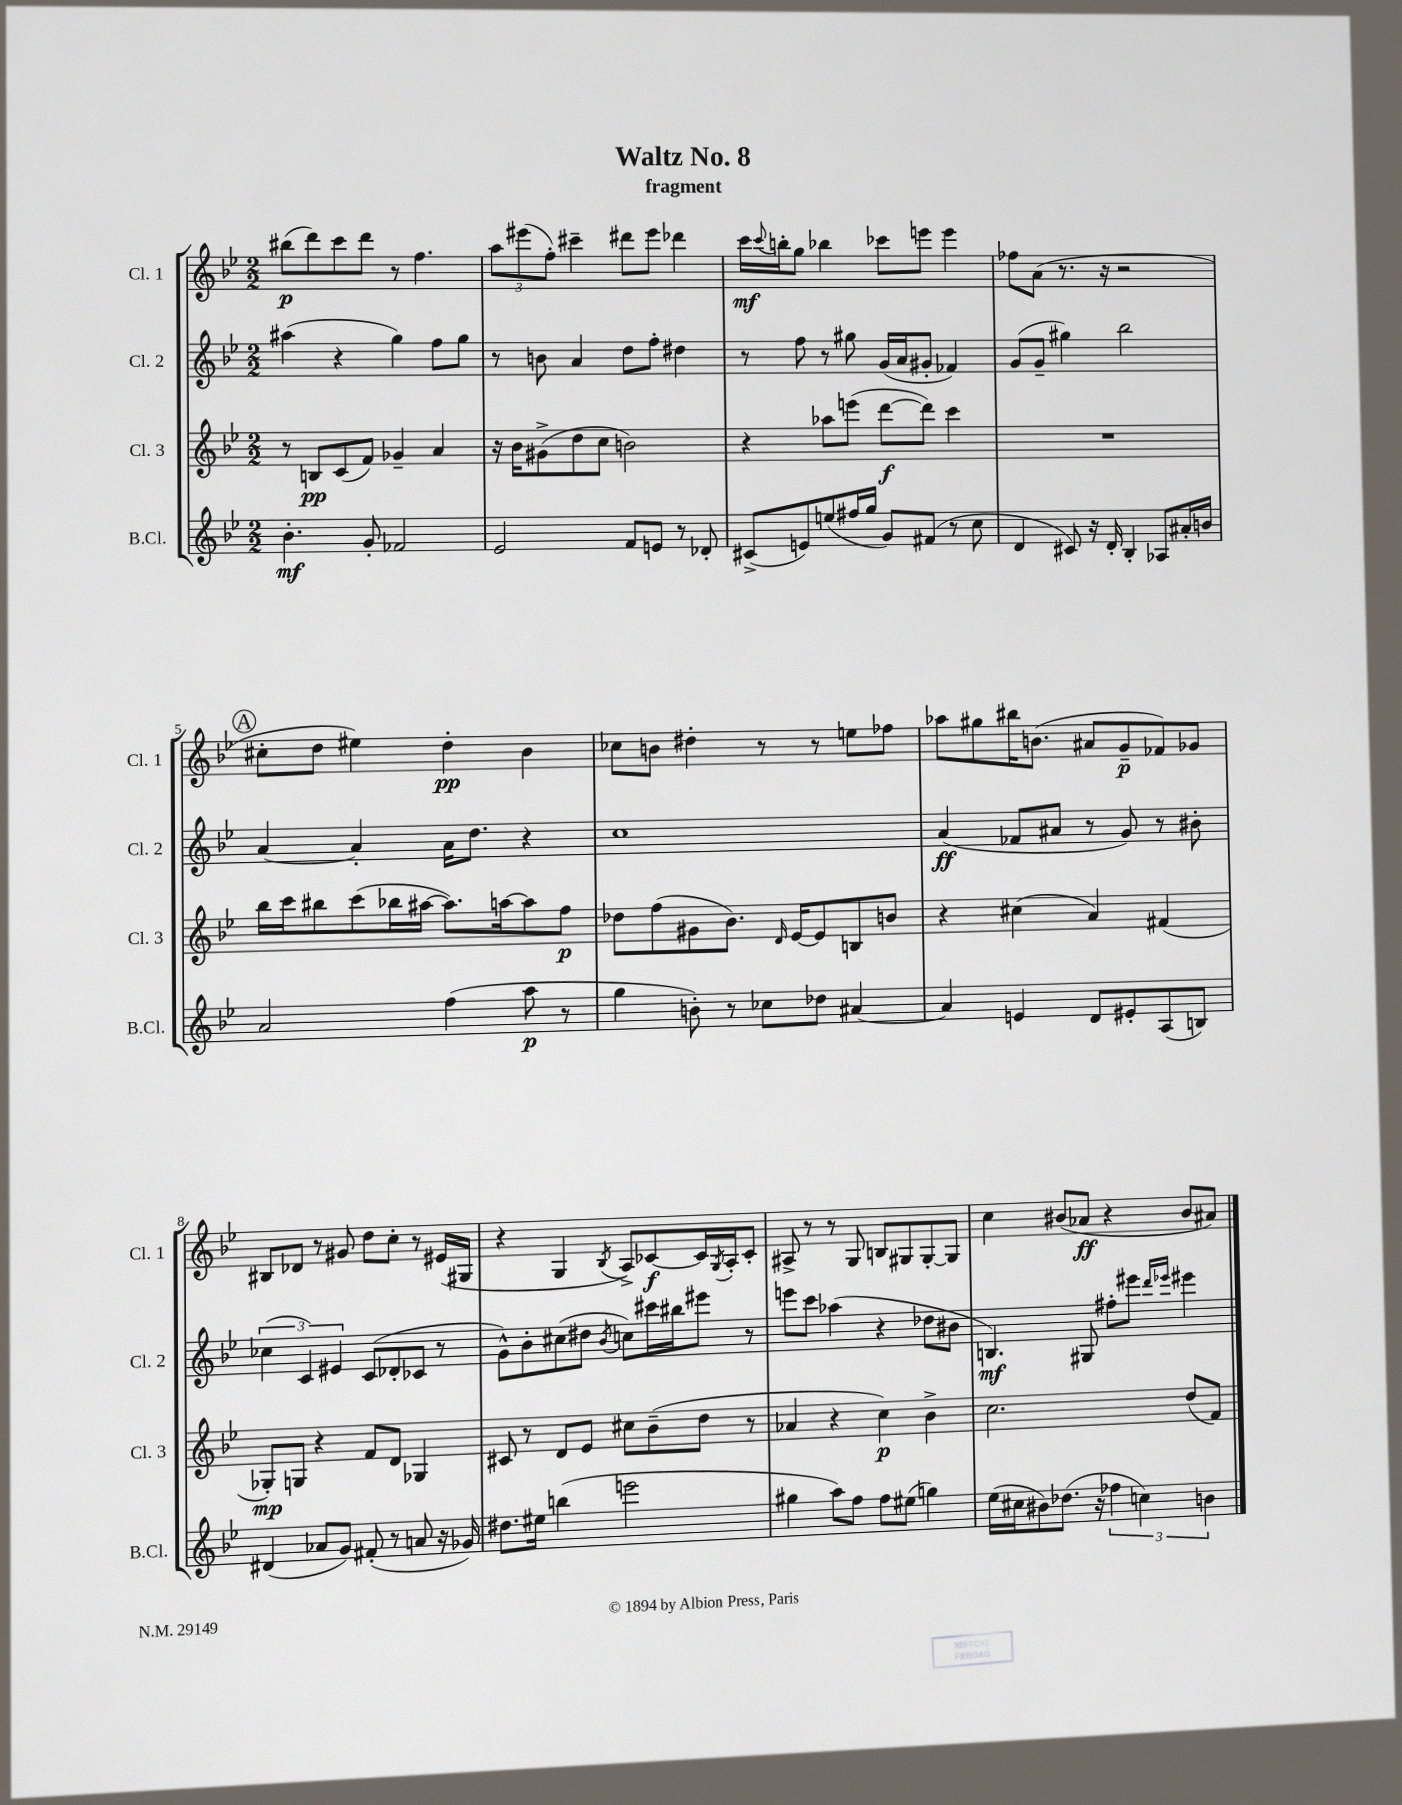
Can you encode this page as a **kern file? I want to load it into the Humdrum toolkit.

**kern	**dynam	**kern	**dynam	**kern	**dynam	**kern	**dynam
*part4	*part4	*part3	*part3	*part2	*part2	*part1	*part1
*staff4	*staff4	*staff3	*staff3	*staff2	*staff2	*staff1	*staff1
*I"B.Cl.	*	*I"Cl. 3	*	*I"Cl. 2	*	*I"Cl. 1	*
*I'B.Cl.	*	*I'Cl. 3	*	*I'Cl. 2	*	*I'Cl. 1	*
*clefG2	*	*clefG2	*	*clefG2	*	*clefG2	*
*k[b-e-]	*	*k[b-e-]	*	*k[b-e-]	*	*k[b-e-]	*
*M2/2	*	*M2/2	*	*M2/2	*	*M2/2	*
=1	=1	=1	=1	=1	=1	=1	=1
4.b-'\	mf	8r	.	(4aa#X\	.	(8bb#X\L	p
.	.	8Bn/L	pp	.	.	8ddd\)	.
.	.	(8c/	.	4r	.	8ccc\	.
8g'/	.	8f/J)	.	.	.	8ddd\J	.
2f-X/	.	4g-X~/	.	4gg\)	.	8r	.
.	.	.	.	.	.	4.ff\	.
.	.	4a/	.	8ff\L	.	.	.
.	.	.	.	8gg\J	.	.	.
=2	=2	=2	=2	=2	=2	=2	=2
2e-/	.	16r	.	8r	.	12aa\L	.
.	.	16b-\KL	.	.	.	.	.
.	.	.	.	.	.	(12eee#X\	.
.	.	(8g#X^\	.	8bn\	.	.	.
.	.	.	.	.	.	12ff'\J)	.
.	.	8dd\	.	4a/	.	4ccc#X~\	.
.	.	8cc\J	.	.	.	.	.
8f/L	.	2bn\)	.	8dd\L	.	8ddd#X\L	.
8en/J	.	.	.	8ff'\J	.	8eee#\J	.
8r	.	.	.	4dd#X\	.	4ddd-X\	.
8d-X'/	.	.	.	.	.	.	.
=3	=3	=3	=3	=3	=3	=3	=3
(8c#X^/L	.	4r	.	8r	.	16ccc\LL	mf
.	.	.	.	.	.	8qqccc/	.
.	.	.	.	.	.	16bbn'\J	.
8en/)	.	.	.	8ff\	.	8gg\J	.
(8een/	.	8aa-X\L	.	8r	.	4bb-X\	.
16ff#X/L	.	(8eeen\J	.	8gg#X\	.	.	.
16gg/JJ	.	.	.	.	.	.	.
8g/L)	.	[8ddd\L	f	(16g/LL	.	8ccc-X\L	.
.	.	.	.	16a/J	.	.	.
(8f#X/J	.	8ddd\J])	.	8g#X'/J	.	8eeen\J	.
8r	.	4ccc\	.	4f-X/)	.	4eee\	.
8cc\	.	.	.	.	.	.	.
=4	=4	=4	=4	=4	=4	=4	=4
4d/	.	1r	.	(8g/L	.	8ff-X\L	.
.	.	.	.	8g~/J	.	(8a\J	.
8c#X/)	.	.	.	4gg#X\)	.	8.r	.
16r	.	.	.	.	.	.	.
16d'/	.	.	.	.	.	16r	.
4B-'/	.	.	.	2bb-\	.	2r	.
8A-X/L	.	.	.	.	.	.	.
16a#X'/L	.	.	.	.	.	.	.
16bn/JJ	.	.	.	.	.	.	.
!!LO:LB:g=z
!!LO:REH:place=s1:t=A
=5	=5	=5	=5	=5	=5	=5	=5
2a/	.	16bb-\LL	.	[4a/	.	8cc#X'\L	.
.	.	16ccc\J	.	.	.	.	.
.	.	8bb#X\	.	.	.	8dd\J	.
.	.	(8ccc\	.	4a'/]	.	4ee#X\)	.
.	.	16bb-X\L	.	.	.	.	.
.	.	[16aa#X\JJ	.	.	.	.	.
(4ff\	.	8.aa#\L])	.	16a\KL	.	4dd'\	pp
.	.	.	.	8.dd\J	.	.	.
.	.	[16aan\k	.	.	.	.	.
8aa\	p	8aa\]	.	4r	.	4b-\	.
8r	.	8ff\J	p	.	.	.	.
=6	=6	=6	=6	=6	=6	=6	=6
4gg\	.	8dd-X\L	.	1cc	.	8cc-X\L	.
.	.	(8ff\	.	.	.	8bn\J	.
8bn'\)	.	8g#X\	.	.	.	4dd#X'\	.
8r	.	8.b-\J)	.	.	.	.	.
8cc-X\L	.	.	.	.	.	8r	.
.	.	16qqd/	.	.	.	.	.
.	.	[16e-/KL	.	.	.	.	.
8dd-X\J	.	8e-/]	.	.	.	8r	.
[4a#X/	.	8Bn/	.	.	.	8een\L	.
.	.	8bn/J	.	.	.	8ff-X\J	.
=7	=7	=7	=7	=7	=7	=7	=7
4a#/]	.	4r	.	(4a/	ff	8aa-X\L	.
.	.	.	.	.	.	8gg#X\	.
4en/	.	(4cc#X\	.	8f-X/L	.	16bb#X\K	.
.	.	.	.	.	.	(8.bn\J	.
.	.	.	.	8a#X/J	.	.	.
8d/L	.	4a/)	.	8r	.	8a#X/L	.
8e#X'/	.	.	.	8g/)	.	8g~/	p
(8A/	.	(4f#X/	.	8r	.	8f-X/)	.
8Bn/J)	.	.	.	8b#X'\	.	8g-X/J	.
!!LO:LB:g=z
=8	=8	=8	=8	=8	=8	=8	=8
(4d#X/	.	8G-X'/L)	mp	(6cc-X\	.	8B#X/L	.
.	.	8Gn/J	.	.	.	8d-X/J	.
.	.	.	.	6c/)	.	.	.
8a-X/L	.	4r	.	.	.	8r	.
.	.	.	.	6e#X/	.	.	.
8g/J)	.	.	.	.	.	8g#X/	.
(8f#X'/	.	8f/L	.	(8c/L	.	8dd\L	.
8r	.	8d/J	.	8d-X'/	.	8cc'\J	.
8an/	.	4G-X/	.	8c-X/J	.	8r	.
16r	.	.	.	8r	.	(16e#X/LL	.
16g-X/)	.	.	.	.	.	16G#X/JJ	.
=9	=9	=9	=9	=9	=9	=9	=9
8.dd#X\L	.	8c#X/	.	8g^^\L)	.	4r	.
.	.	8r	.	8b-'\	.	.	.
16ee#X\Jk	.	.	.	.	.	.	.
(4bbn\	.	8d/L	.	(8cc#X\	.	4G/	.
.	.	8e-/J	.	8dd#X\J	.	.	.
.	.	.	.	8qb-/	.	8qB-/	.
2eeen\	.	8cc#X\L	.	8ccn\L)	.	8A^/L)	.
.	.	(8b-~\	.	16ccc#X\L	.	[8c-X/	f
.	.	.	.	16bb#X\J	.	.	.
.	.	8dd\J	.	8eee#X\J	.	16c-/L]	.
.	.	.	.	.	.	8qG/	.
.	.	.	.	.	.	16A'/J	.
.	.	8r	.	8r	.	8c-'/J	.
=10	=10	=10	=10	=10	=10	=10	=10
4gg#X\	.	4a-X/	.	8eeen\L	.	8A#X^/	.
.	.	.	.	8ccc\J	.	8r	.
8aa\L)	.	4r	.	(4aa-X\	.	8r	.
8ff\J	.	.	.	.	.	8G/	.
8ff\L	.	4cc\)	p	4r	.	8Bn/L	.
(8ee#X\J	.	.	.	.	.	8G#X/	.
4ggn\)	.	4b-^\	.	8dd-X\L	.	[8G#'/	.
.	.	.	.	8b#X\J	.	8G#/J]	.
=11	=11	=11	=11	=11	=11	=11	=11
(16ee-\LL	.	2.cc\	.	4.Bn/)	mf	4cc\	.
16cc#X\J	.	.	.	.	.	.	.
8b#X\)	.	.	.	.	.	.	.
(8.dd-X\J	.	.	.	.	.	(8b#X/L	.
.	.	.	.	8G#X/	.	8a-X/J	ff
16r	.	.	.	.	.	.	.
6ff-X\	.	.	.	8ff#X'\L	.	4r	.
.	.	.	.	8eee#X\J	.	.	.
6ccn\)	.	.	.	.	.	.	.
.	.	.	.	16qqddd/LL	.	.	.
.	.	.	.	16qqeee-X/JJ	.	.	.
.	.	(8dd/L	.	4eee#X\	.	8b#/L	.
6bn\	.	.	.	.	.	.	.
.	.	8f/J)	.	.	.	8a#X/J)	.
==	==	==	==	==	==	==	==
*-	*-	*-	*-	*-	*-	*-	*-
